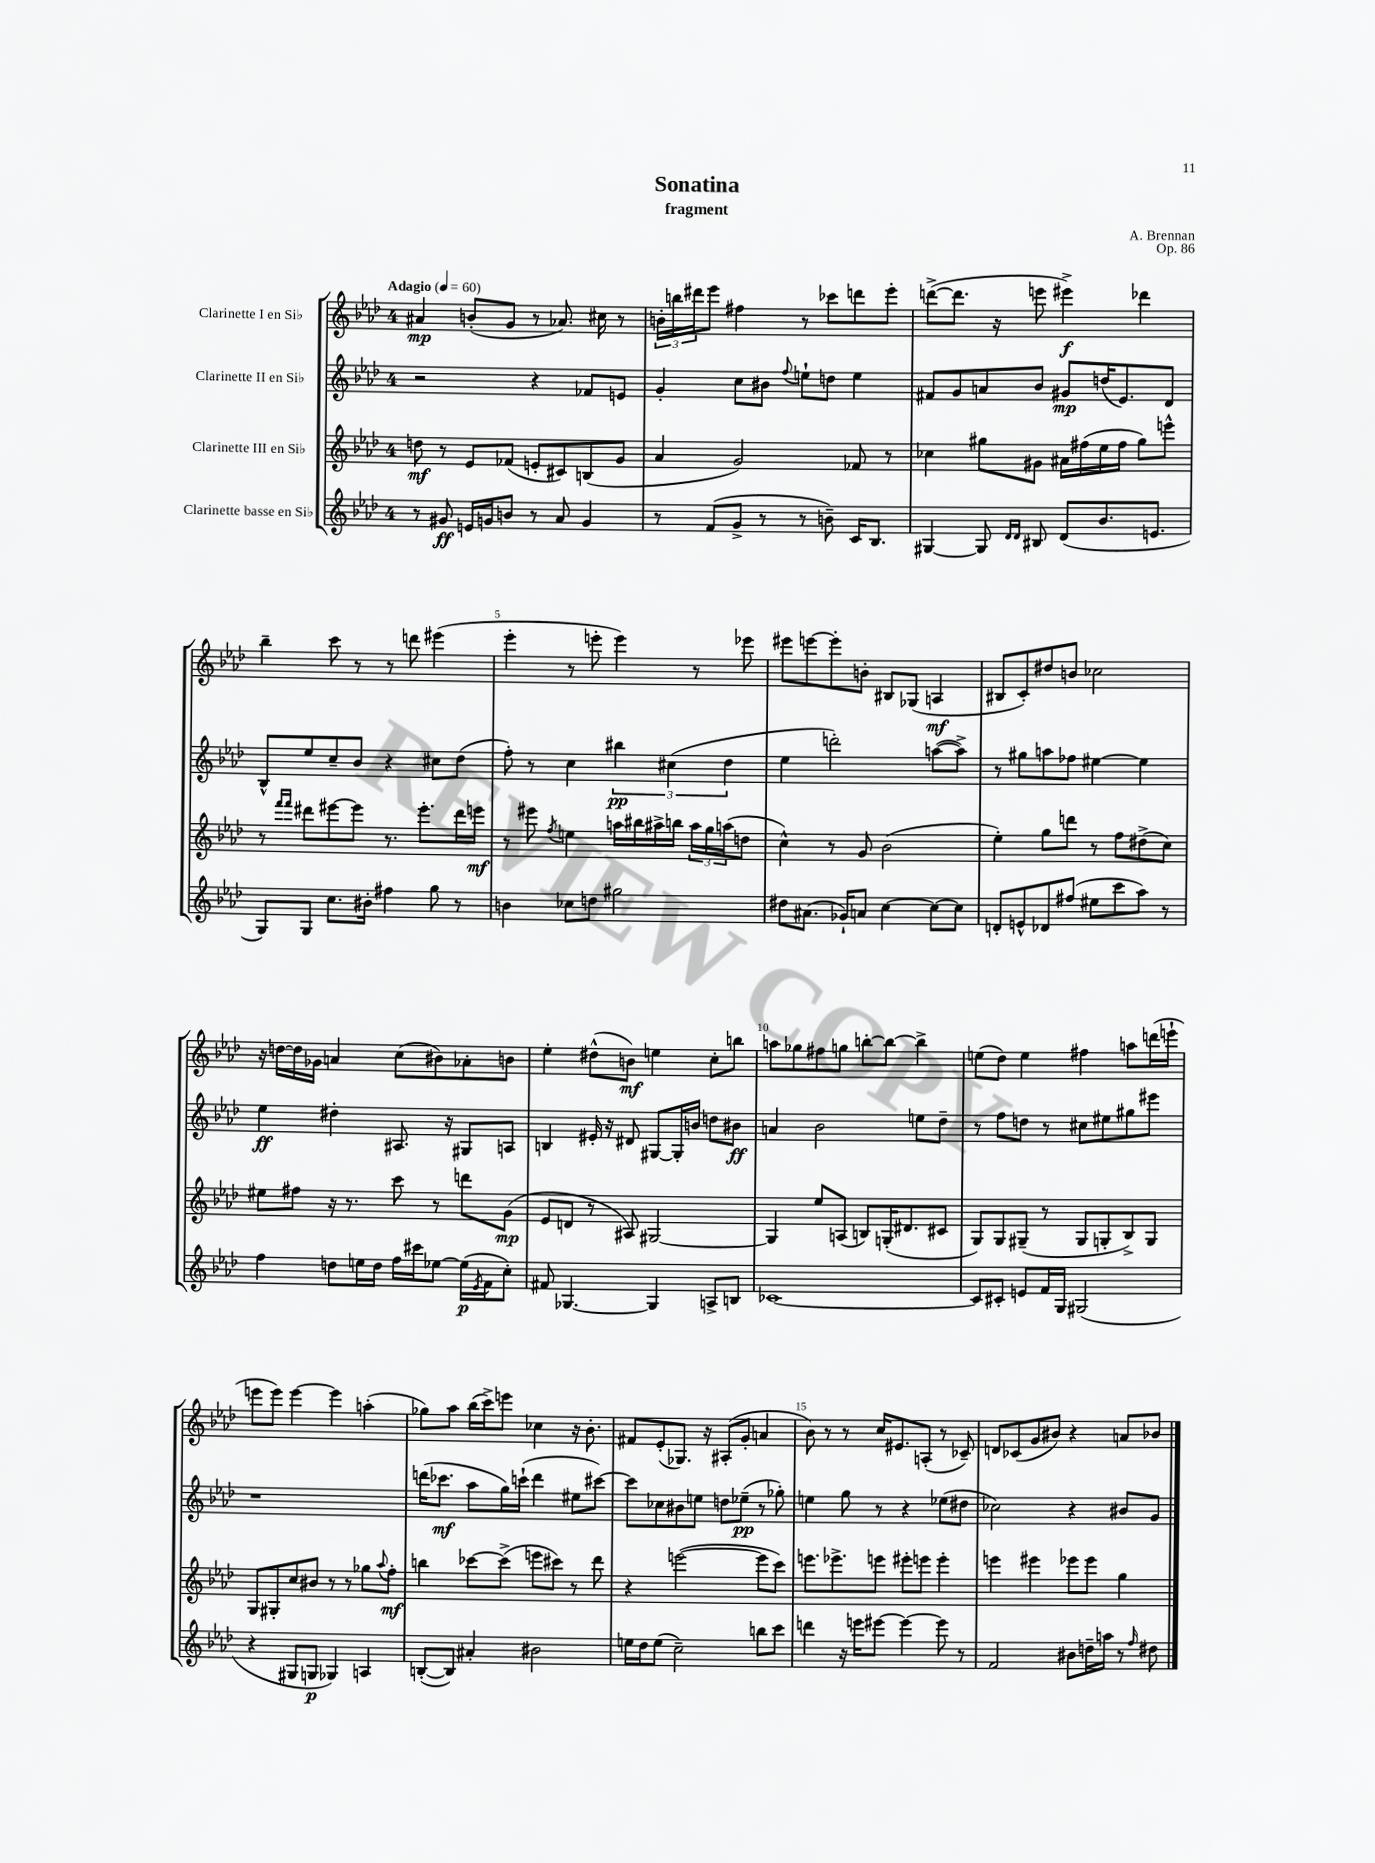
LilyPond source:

\header { title = "Sonatina" composer = "A. Brennan" subtitle = "fragment" opus = "Op. 86" }
<<
\new StaffGroup <<
\new Staff = "s0" \with { instrumentName = "Clarinette I en Sib" } {
    \clef treble \key aes \major \once \override Staff.TimeSignature.style = #'single-digit \time 4/4 \tempo "Adagio" 4 = 60
    ais'4\mp b'8-.( g'8 r8 aes'8.) cis''16 r8 |
    \tuplet 3/2 { b'16-. b''16 dis'''16 } ees'''8 fis''4 r8 ces'''8 d'''8 ees'''8-. |
    d'''8~->( d'''8. r16 e'''8 eis'''4->\f) des'''4 |
    bes''4-- c'''8 r8 r8 d'''8 eis'''4( |
    ees'''4-. r8 e'''8-. e'''4) r8 ees'''8 |
    eis'''8 e'''8~ e'''8-. b'8-. bis8 ges8( a4\mf |
    bis8 c'8-.) dis''8 b'8 ces''2 |
    r16 d''16~ d''16 ges'16 a'4 c''8( bis'8) aes'8-. b'8 |
    ees''4-. dis''8-^( b'8\mf) e''4 c''8-. b''8 |
    a''8 ges''8 fis''8 g''8 b''8~-. b''8~ b''4-> |
    e''8( des''8) e''4 fis''4 a''8 d'''16( e'''16-! |
    e'''8 e'''8) e'''4~ e'''4 a''4-.( |
    ges''8) aes''8 bes''16( c'''16->) e'''8 ces''4 r16 bes'8.-. |
    fis'8 ees'8-.( ges8.) r16 ais8-.( g'8-. a'4 |
    bes'8) r8 r8 c''16 eis'8. a8-.( r8 ces'8--) |
    d'8 ces'8( g'8 bis'8) r4 a'8 bes'8 \bar "|." |
}
\new Staff = "s1" \with { instrumentName = "Clarinette II en Sib" } {
    \clef treble \key aes \major \once \override Staff.TimeSignature.style = #'single-digit \time 4/4
    r2 r4 fes'8 e'8 |
    g'4-. c''8 bis'8 \appoggiatura { f''8 } e''8-! d''8 e''4 |
    fis'8 g'8 a'8 bes'8 gis'8\mp d''16( ees'8.) des'8 |
    bes8-^ ees''8 c''8-- bes'8 r4 cis''8 des''8( |
    f''8-.) r8 c''4 \tuplet 3/2 { bis''4\pp cis''4( des''4 } |
    ees''4 d'''2-.) a''8~( a''8->) |
    r8 gis''8 a''8 fes''8 eis''4~ eis''4 |
    ees''4\ff dis''4-. ais8. r16 gis8 a8 |
    b4 eis'16-. r16 dis'8 gis8~ gis16-. b'16 d''8 bis'8\ff |
    a'4 bes'2 e''8 des''8-- |
    r8 f''8 d''8 r8 cis''8 eis''8 gis''8 eis'''8 |
    r1 |
    d'''16( ces'''8.\mf aes''8 g''16) c'''16-!( d'''4 eis''8 cis'''8~) |
    cis'''8 ces''8 bis'8 e''8 d''8 ees''8--\pp( r8 ges''8-.) |
    e''4 g''8 r8 r4 ees''8( dis''8 |
    ces''2) r4 bis'8 g'8 \bar "|." |
}
\new Staff = "s2" \with { instrumentName = "Clarinette III en Sib" } {
    \clef treble \key aes \major \once \override Staff.TimeSignature.style = #'single-digit \time 4/4
    d''8\mf r8 ees'8 fes'8( e'8-. cis'8) b8( g'8 |
    aes'4 g'2) fes'8 r8 |
    ces''4 gis''8 gis'8 ais'16 fis''16( ees''16 fis''16 gis''8) e'''8-^ |
    r8 \grace { f'''16 f'''16 } dis'''8 eis'''8~ eis'''8 r8. eis'''8.-. dis'''16 e'''16\mf |
    r8 eis'''8 \acciaccatura { f''8 } e''4 a''16 bis''16 ais''16-> b''16 \tuplet 3/2 { ais''16 g''16 a''16( } d''8 |
    c''4-^) r8 g'8 bes'2( |
    ees''4-.) g''8 d'''8 r8 f''8 dis''8->( c''8) |
    eis''8 fis''8 r16 r8. c'''8 r8 d'''8 g'8\mp( |
    ees'8 d'8 r8 ais8) gis2~ |
    gis4 ees''8 a8( b8) g16-.( dis'8. cis'8 |
    g8) g8 gis8--( r8 gis8 g8-. bes8->) g8 |
    g8 gis8-. c''8 bis'8 r8 r8 ges''8 \appoggiatura { aes''8 } f''8-.\mf |
    b''4 ces'''8~ ces'''8->( e'''8 cis'''8) r8 des'''8 |
    r4 e'''2~( e'''8 c'''8) |
    e'''8. ees'''8.-> e'''8 eis'''8-. e'''8 e'''4-. |
    e'''4 eis'''4 ees'''8 ees'''8 g''4 \bar "|." |
}
\new Staff = "s3" \with { instrumentName = "Clarinette basse en Sib" } {
    \clef treble \key aes \major \once \override Staff.TimeSignature.style = #'single-digit \time 4/4
    r8 gis'8\ff e'16 g'16 b'8 r8 aes'8 g'4 |
    r8 f'8( g'8-> r8 r8 b'8--) c'16 bes8. |
    gis4~ gis8 \grace { des'16 des'16 } bis8 des'8( bes'8. e'8. |
    g8) g8 c''8. bis'16-. fis''4 g''8 r8 |
    b'4 ces''8 d''8 gis''2 |
    dis''8 ais'8.( ges'16-!) a'8 c''4~ c''8~ c''8 |
    d'8-. e'8-^ des'8 fis''8( eis''8 c'''8 aes''8) r8 |
    f''4 d''8 e''16 d''16 f''16 cis'''16 ees''8~ ees''16\p( \acciaccatura { ees'8 } f'16 c''8-.) |
    fis'8 ges4.~ ges4 a8-> b8 |
    ces'1~ |
    ces'8 cis'8-. e'8 f'16 g16 gis2( |
    r4 gis8 g8\p ges4) a4 |
    b8~-.( b8) ais'4-. bis'2 |
    e''16 des''16 e''8( c''2--) b''8 c'''8 |
    d'''4 r16 e'''16 eis'''8~ eis'''4~ eis'''8 r8 |
    f'2 bis'8 d''16-- a''16 r8 \grace { f''16 } dis''8 \bar "|." |
}
>>
>>
\layout { \context { \Score \override BarNumber.break-visibility = ##(#f #t #t) barNumberVisibility = #(every-nth-bar-number-visible 5) } }
